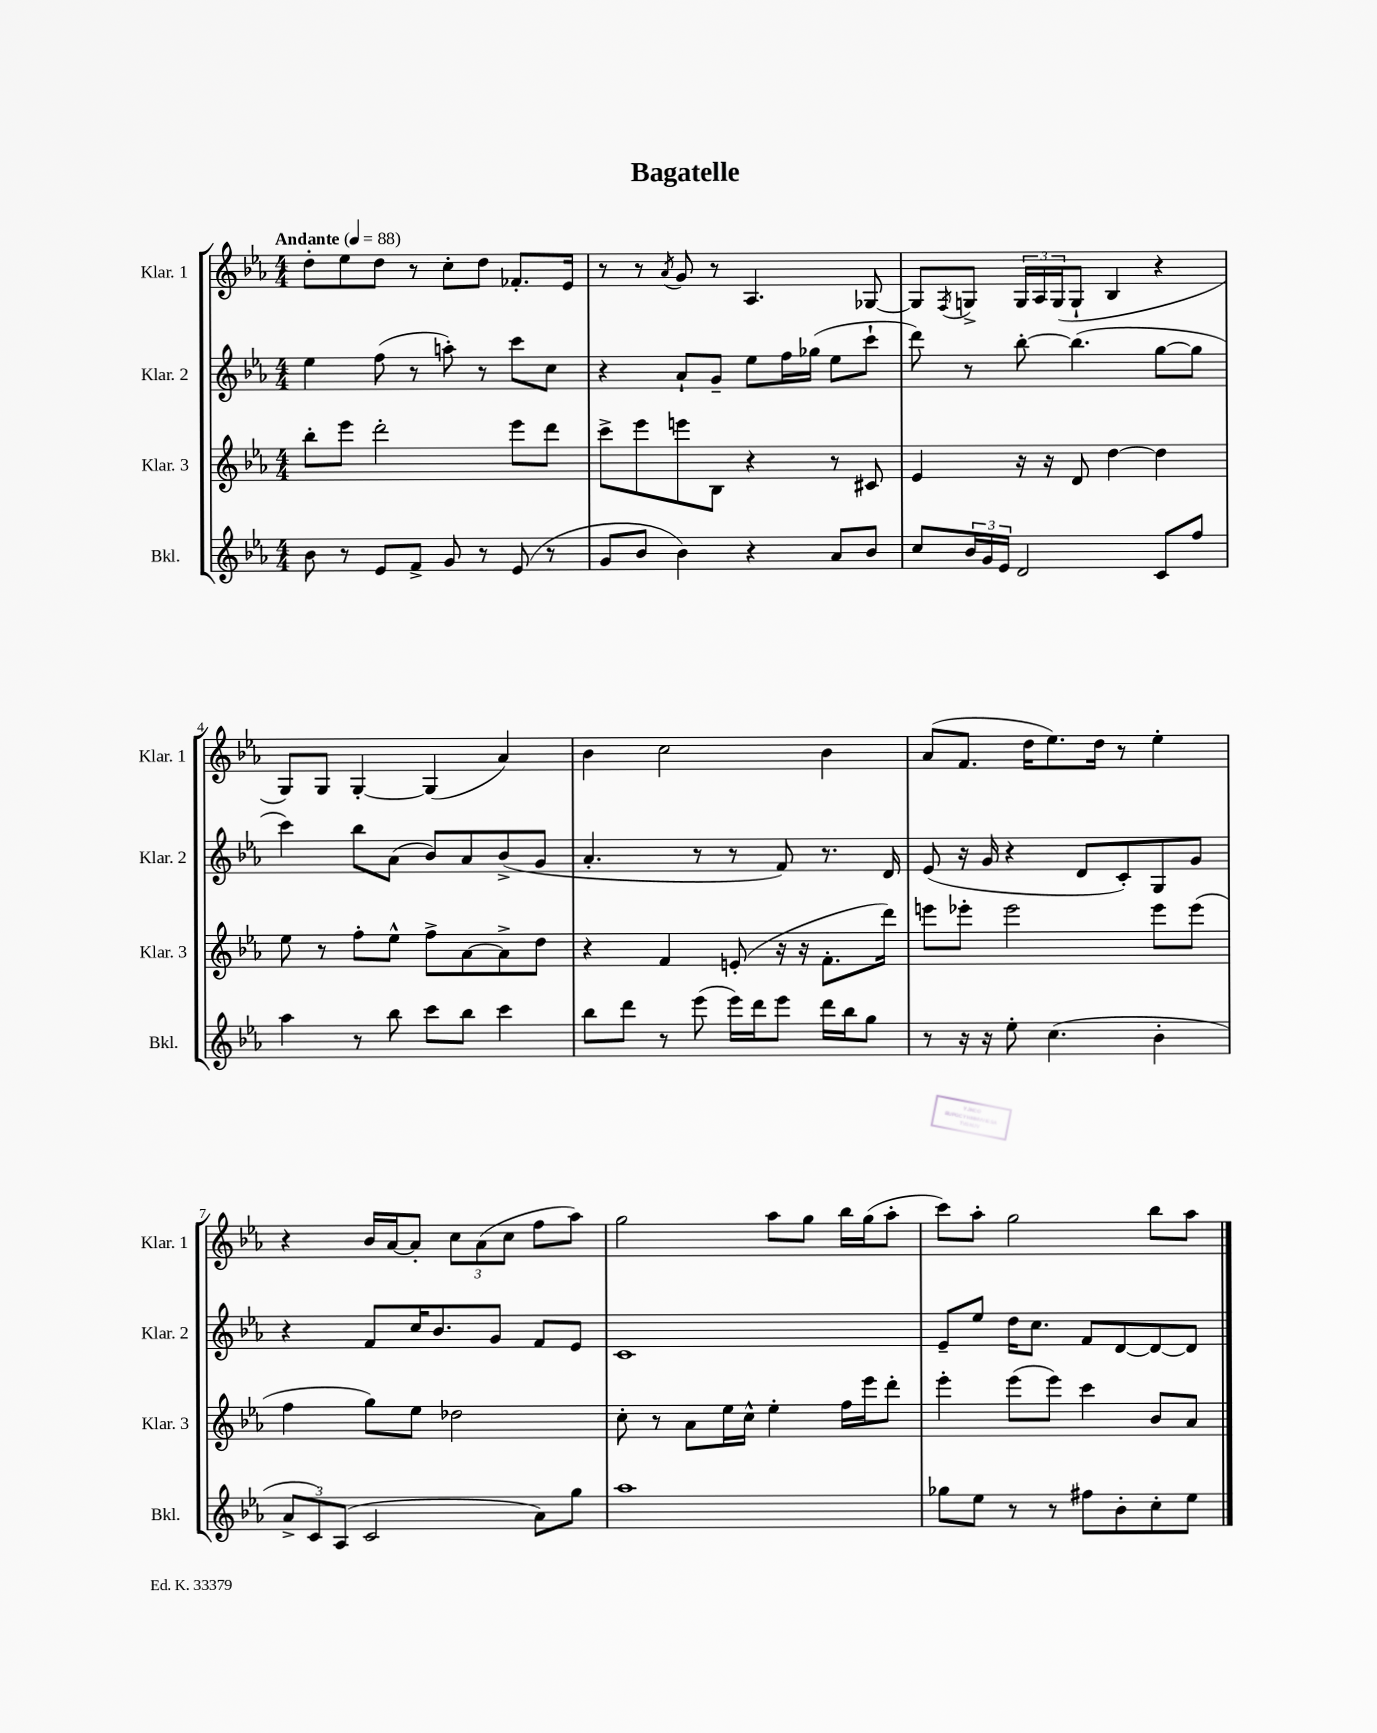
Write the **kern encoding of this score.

**kern	**kern	**kern	**kern
*part4	*part3	*part2	*part1
*staff4	*staff3	*staff2	*staff1
*I"Bkl.	*I"Klar. 3	*I"Klar. 2	*I"Klar. 1
*I'Bkl.	*I'Klar. 3	*I'Klar. 2	*I'Klar. 1
*clefG2	*clefG2	*clefG2	*clefG2
*k[b-e-a-]	*k[b-e-a-]	*k[b-e-a-]	*k[b-e-a-]
*M4/4	*M4/4	*M4/4	*M4/4
*MM88	*MM88	*MM88	*MM88
=1	=1	=1	=1
!	!	!	!LO:TX:a:B:t=Andante
8b-\	8bb-'\L	4ee-\	8dd'\L
8r	8eee-\J	.	8ee-\
8e-/L	2ddd'\	(8ff\	8dd\J
8f^/J	.	8r	8r
8g/	.	8aan'\)	8cc'\L
8r	.	8r	8dd\J
(8e-/	8eee-\L	8ccc\L	8.f-X'/L
8r	8ddd\J	8cc\J	.
.	.	.	16e-/Jk
=2	=2	=2	=2
8g/L	8ccc^\L	4r	8r
8b-/J	8eee-\	.	8r
.	.	.	8qa-/
4b-\)	8eeen\	8a-`/L	8g/
.	8B-\J	8g~/J	8r
4r	4r	8ee-\L	4.A-/
.	.	16ff\L	.
.	.	(16gg-X\JJ	.
8a-/L	8r	8ee-\L	.
8b-/J	8c#X/	8ccc`\J	[8G-X/
=3	=3	=3	=3
8cc/L	4e-/	8ddd\)	8G-/L]
.	.	.	8qF/
24b-/L	.	8r	8Gn^/J
24g/	.	.	.
24e-/JJ	.	.	.
2d/	16r	[8bb-'\	24G/LL
.	.	.	24A-/
.	16r	.	.
.	.	.	(24G/J
.	8d/	(4.bb-\]	8G`/J
.	[4dd\	.	4B-/
8c/L	4dd\]	[8gg\L	4r
8ff/J	.	8gg\J]	.
!!LO:LB:g=z
=4	=4	=4	=4
4aa-\	8ee-\	4ccc\)	8G/L)
.	8r	.	8G/J
8r	8ff'\L	8bb-\L	[4G'/
8bb-\	8ee-^^\J	(8a-\J	.
8ccc\L	8ff^\L	8b-/L)	(4G/]
8bb-\J	[8a-\	8a-/	.
4ccc\	8a-^\]	(8b-^/	4a-/)
.	8dd\J	8g/J	.
=5	=5	=5	=5
8bb-\L	4r	4.a-'/	4b-\
8ddd\J	.	.	.
8r	4f/	.	2cc\
(8eee-\	.	8r	.
16eee-\LL)	(8en'/	8r	.
16ddd\J	.	.	.
8eee-\J	16r	8f/)	.
.	16r	.	.
16ddd\LL	8.f'\L	8.r	4b-\
16bb-\J	.	.	.
8gg\J	.	.	.
.	16ddd\Jk)	16d/	.
=6	=6	=6	=6
8r	8eeen\L	(8e-/	(8a-/L
16r	8eee-X'\J	16r	8.f/J
16r	.	16g/	.
8ee-'\	2eee-\	4r	.
.	.	.	16dd\KL
(4.cc\	.	.	8.ee-\)
.	.	8d/L	.
.	.	.	16dd\Jk
.	.	8c'/)	8r
4b-'\	8eee-\L	8G/	4ee-'\
.	(8eee-\J	8g/J	.
!!LO:LB:g=z
=7	=7	=7	=7
12a-^/L	4ff\	4r	4r
12c/)	.	.	.
(12A-/J	.	.	.
2c/	8gg\L)	8f/L	16b-/LL
.	.	.	[16a-/J
.	8ee-\J	16cc/K	8a-'/J]
.	.	8.b-/	.
.	2dd-X\	.	12cc\L
.	.	.	(12a-\
.	.	8g/J	.
.	.	.	12cc\J
8a-\L)	.	8f/L	8ff\L
8gg\J	.	8e-/J	8aa-\J)
=8	=8	=8	=8
1aa-	8cc'\	1c	2gg\
.	8r	.	.
.	8a-\L	.	.
.	16ee-\L	.	.
.	16cc^^\JJ	.	.
.	4ee-'\	.	8aa-\L
.	.	.	8gg\J
.	16ff\LL	.	16bb-\LL
.	16eee-\J	.	(16gg\J
.	8ddd'\J	.	8aa-'\J
=9	=9	=9	=9
8gg-X\L	4eee-'\	8e-~/L	8ccc\L)
8ee-\J	.	8ee-/J	8aa-'\J
8r	(8eee-\L	16dd\KL	2gg\
.	.	8.cc\J	.
8r	8eee-\J)	.	.
8ff#X\L	4ccc\	8f/L	.
8b-'\	.	[8d/	.
8cc'\	8b-/L	8d/_	8bb-\L
8ee-\J	8a-/J	8d/J]	8aa-\J
==	==	==	==
*-	*-	*-	*-
